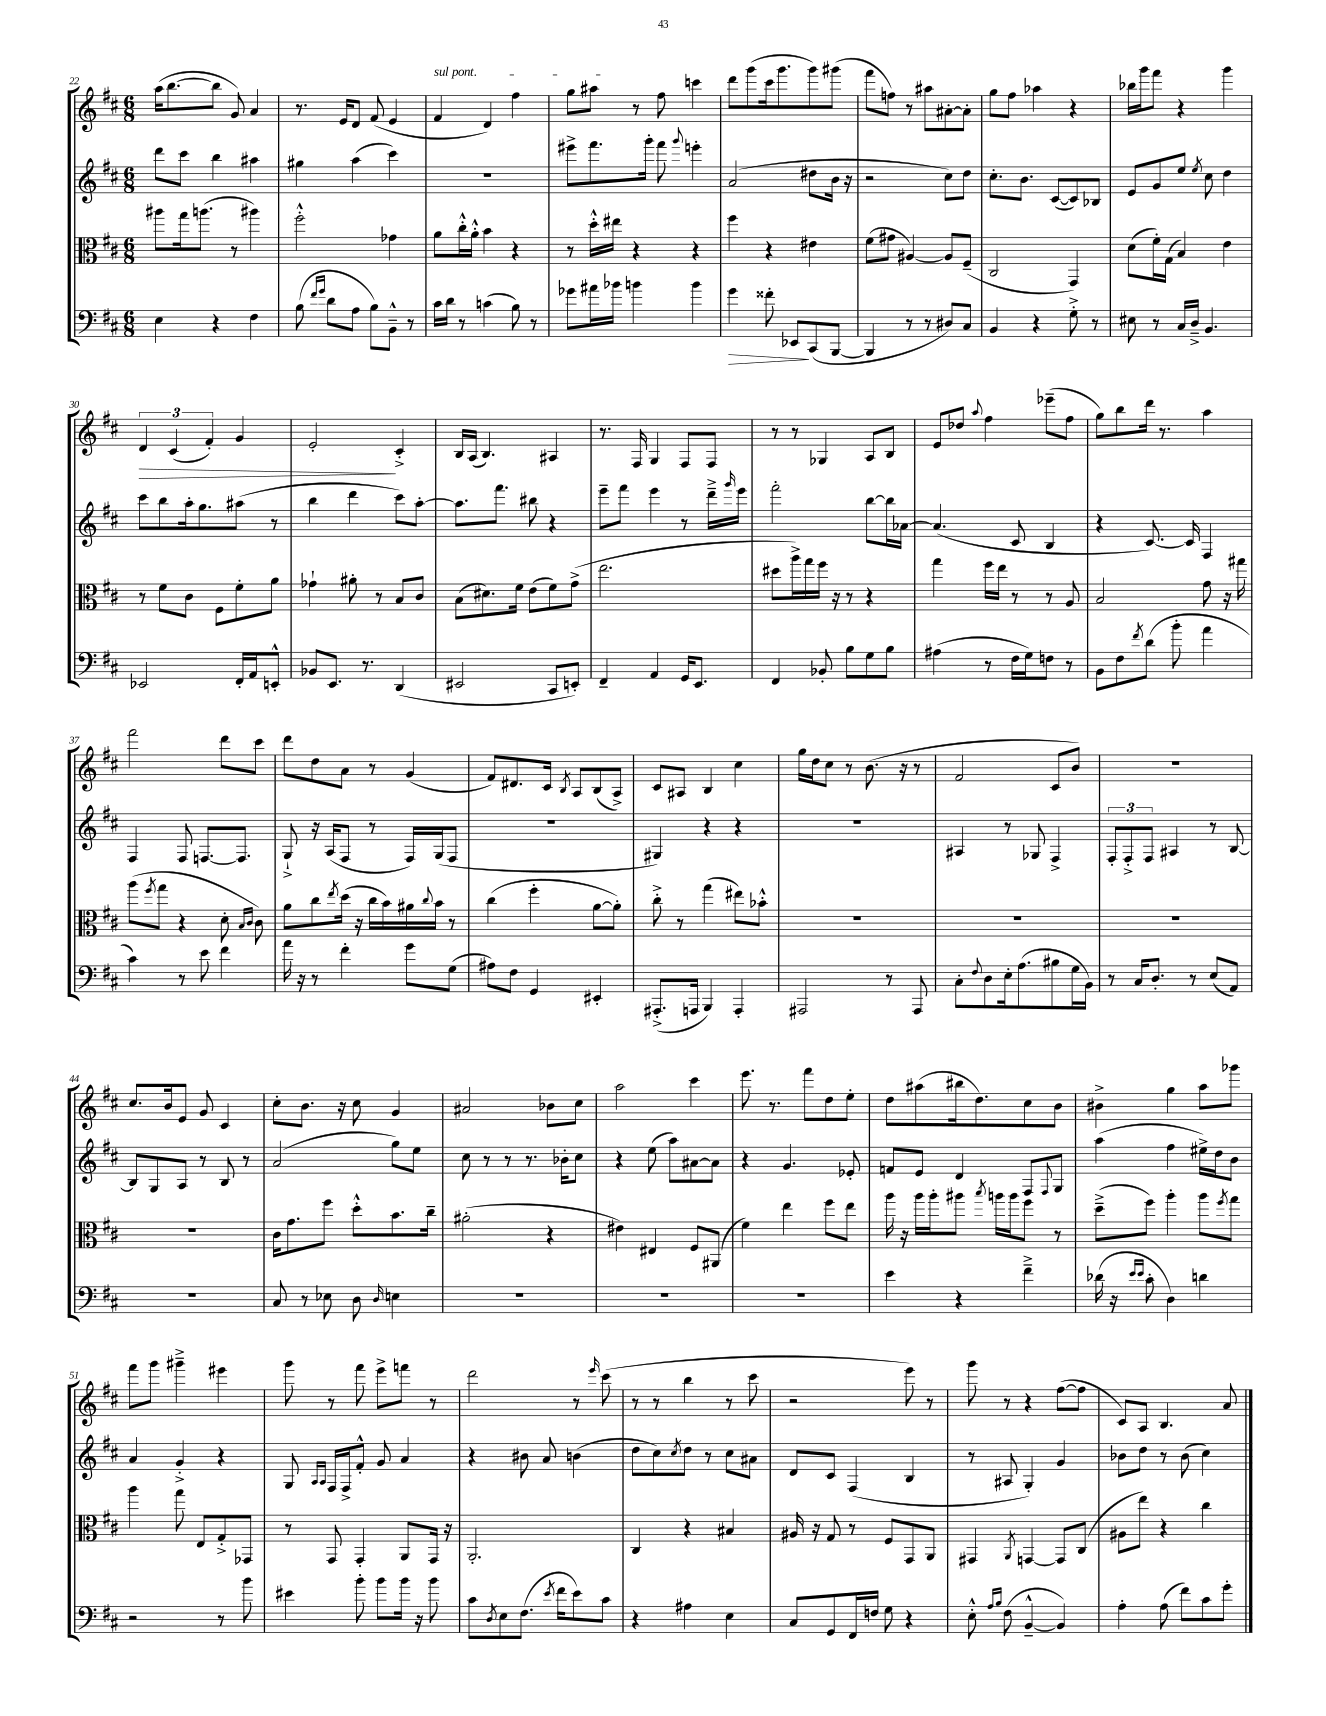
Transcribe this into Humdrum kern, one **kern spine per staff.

**kern	**dynam	**kern	**kern	**kern	**dynam
*part4	*part4	*part3	*part2	*part1	*part1
*staff4	*staff4	*staff3	*staff2	*staff1	*staff1
*clefF4	*	*clefC3	*clefG2	*clefG2	*
*k[f#c#]	*	*k[f#c#]	*k[f#c#]	*k[f#c#]	*
*M6/8	*	*M6/8	*M6/8	*M6/8	*
=22	=22	=22	=22	=22	=22
4E\	.	8aa#X\L	8ddd\L	(16aa\KL	.
.	.	.	.	[8.bb\	.
.	.	16gg\k	8ccc#\J	.	.
.	.	(8.aan\J	.	.	.
4r	.	.	4bb\	8bb\J]	.
.	.	8r	.	8g/)	.
4F#\	.	4aa#X\)	4aa#X\	4a/	.
=23	=23	=23	=23	=23	=23
(8B\	.	2ff#'^^\	4gg#X\	8.r	.
16qqf#/LL	.	.	.	.	.
16qqg/JJ	.	.	.	.	.
8d\L	.	.	.	.	.
.	.	.	.	16e/KL	.
8A\J	.	.	(4aa\	8d/J	.
8B\L)	.	.	.	(8f#/	.
8BB~^^\J	.	4g-X\	4ccc#\)	4e/	.
8r	.	.	.	.	.
=24	=24	=24	=24	=24	=24
!	!	!	!	!LO:TX:a:i:t=sul pont.	!
16c#\LL	.	8a\L	2.r	4f#/	.
16d\JJ	.	.	.	.	.
8r	.	16cc#'^^\L	.	.	.
.	.	16a'^^\JJ	.	.	.
(4cn\	.	4b\	.	4d/)	.
8B\)	.	4r	.	4ff#\	.
8r	.	.	.	.	.
=25	=25	=25	=25	=25	=25
8g-X\L	.	8r	8eee#X^\L	8gg\L	.
16a#X\L	.	16dd'^^\LL	8.fff#\	8aa#X\J	.
16b-X\JJ	.	16ee#X\JJ	.	.	.
4bn\	.	4r	.	8r	.
.	.	.	16ggg'\Jk	.	.
.	.	.	8fff#\	8ff#\	.
.	.	.	8qqggg/	.	.
4b\	.	4r	4eeen'\	4cccn\	.
=26	=26	=26	=26	=26	=26
!	!LO:HP:b	!	!	!	!
4g\	>	4ff#\	(2a/	8ddd\L	.
.	.	.	.	(8ggg\	.
8f##X'\	.	4r	.	16ccc#\k	.
.	.	.	.	8.ggg\	.
8EE-X/L	.	.	.	.	.
(8CC#/	]	4e#X\	8dd#X\L	8ggg\)	.
[8BBB/J	.	.	16b\Jk	(8ggg#X\J	.
.	.	.	16r	.	.
=27	=27	=27	=27	=27	=27
4BBB/]	.	(8f#\L	2r	8fff#\L	.
.	.	8g#X\J	.	8ffn\J)	.
8r	.	[4A#X/)	.	8r	.
8r	.	.	.	8aa#X\L	.
8D#X/L)	.	8A#/L]	8cc#\L)	[8a#X'\	.
8C#/J	.	(8F#~/J	8dd\J	8a#'\J]	.
=28	=28	=28	=28	=28	=28
4BB/	.	2C#/	8.cc#'\L	8gg\L	.
.	.	.	.	8ff#\J	.
.	.	.	8.b\J	.	.
4r	.	.	.	4aa-X\	.
.	.	.	([8c#/L	.	.
8G'^\	.	4GG/)	8c#/])	4r	.
8r	.	.	8B-X/J	.	.
=29	=29	=29	=29	=29	=29
8E#X\	.	(8d\L	8e/L	16bb-X\LL	.
.	.	.	.	16ggg\J	.
8r	.	16f#'\L)	8g/	8fff#\J	.
.	.	(16G\JJ	.	.	.
16C#/LL	.	4B/)	8ee/J	4r	.
16D~^/JJ	.	.	.	.	.
.	.	.	8qee/	.	.
4.BB/	.	.	8cc#\	.	.
.	.	4e\	4dd\	4ggg\	.
!!LO:LB:g=z
=30	=30	=30	=30	=30	=30
!	!	!	!	!	!LO:HP:b
2EE-X/	.	8r	8ccc#\L	6d/	>
.	.	8f#\L	8bb\	.	.
.	.	.	.	(6c#/	.
.	.	8c#\J	16aa'\k	.	.
.	.	.	8.gg\	.	.
.	.	.	.	6f#'/)	.
.	.	8F#\L	.	.	.
16FF#'/LL	.	8f#'\	(8aa#X\J	4g/	.
16AA/J	.	.	.	.	.
8EEn'^^/J	.	8a\J	8r	.	.
=31	=31	=31	=31	=31	=31
8BB-X/L	.	4g-X`\	4bb\	2e'/	.
8.EE/J	.	.	.	.	.
.	.	8a#X'\	4ddd\	.	.
8.r	.	.	.	.	.
.	.	8r	.	.	.
(4DD/	.	8B/L	8ccc#\L)	4c#'^/	]
.	.	8c#/J	[8aa'\J	.	.
=32	=32	=32	=32	=32	=32
2EE#X/	.	(8B\L	8.aa\L]	16B/LL	.
.	.	.	.	(16A/JJ	.
.	.	8.d#X\)	.	4.B/)	.
.	.	.	8.fff#\J	.	.
.	.	16f#\Jk	.	.	.
.	.	(8e\L	8bb#X\	.	.
8CC#/L	.	8f#\)	4r	4A#X/	.
8EEn'/J)	.	(8g^\J	.	.	.
=33	=33	=33	=33	=33	=33
4FF#~/	.	2.ee\	8eee~\L	8.r	.
.	.	.	8fff#\J	.	.
.	.	.	.	16F#/	.
4AA/	.	.	4eee\	4G/	.
16GG/KL	.	.	8r	8F#/L	.
8.EE/J	.	.	.	.	.
.	.	.	16ddd~^\LL	8F#/J	.
.	.	.	16qqggg/	.	.
.	.	.	16eee\JJ	.	.
=34	=34	=34	=34	=34	=34
4FF#/	.	8dd#X\L	2fff#'\	8r	.
.	.	16aa^\L)	.	8r	.
.	.	16gg\	.	.	.
8BB-X'/	.	16ff#\JJ	.	4G-X/	.
.	.	16r	.	.	.
8B\L	.	8r	.	.	.
8G\	.	4r	[8bb\L	8A/L	.
8B\J	.	.	16bb\L]	8B/J	.
.	.	.	[16a-X\JJ	.	.
=35	=35	=35	=35	=35	=35
(4A#X\	.	4gg\	(4.a-/]	8e/L	.
.	.	.	.	8dd-X/J	.
.	.	.	.	8qqaa/	.
8r	.	16ff#\LL	.	4ff#\	.
.	.	16ee\JJ	.	.	.
16F#\LL	.	8r	8c#/	.	.
16G\J)	.	.	.	.	.
8Fn\J	.	8r	4B/	(8eee-X~\L	.
8r	.	8A/	.	8ff#\J	.
=36	=36	=36	=36	=36	=36
8BB\L	.	2B/	4r	8gg\L)	.
8F#\	.	.	.	8bb\	.
8qf#/	.	.	.	.	.
(8d\J	.	.	[8.c#/)	16ddd\Jk	.
.	.	.	.	8.r	.
8b'\	.	.	.	.	.
.	.	.	16c#/]	.	.
4a\	.	8g\	4F#/	4aa\	.
.	.	16r	.	.	.
.	.	16gg#X\	.	.	.
!!LO:LB:g=z
=37	=37	=37	=37	=37	=37
4c#\)	.	(8aa\L	4F#/	2fff#\	.
.	.	8qff#/	.	.	.
.	.	8gg\J	.	.	.
8r	.	4r	8F#/	.	.
8e\	.	.	[8.Fn/L	.	.
4f#\	.	8d'\	.	8ddd\L	.
.	.	.	8.F/J]	.	.
.	.	16qqB/LL	.	.	.
.	.	16qqc#/JJ	.	.	.
.	.	8c#\)	.	8ccc#\J	.
=38	=38	=38	=38	=38	=38
16a\	.	8a\L	8G`^/	8ddd\L	.
16r	.	.	.	.	.
8r	.	8cc#\	16r	8dd\	.
.	.	.	(16A/KL	.	.
.	.	8qee/	.	.	.
4f#'\	.	(16dd\Jk	8F#/J	8a\J	.
.	.	16r	.	.	.
.	.	16cc#\LL	8r	8r	.
.	.	16b\)	.	.	.
8g\L	.	16a#X\	16F#/LL)	(4g/	.
.	.	8qqcc#/	.	.	.
.	.	16b\JJ	(16G/J	.	.
(8G\J	.	8r	8F#/J	.	.
=39	=39	=39	=39	=39	=39
8A#X\L)	.	(4cc#\	2.r	8f#/L)	.
8F#\J	.	.	.	8.d#X/	.
4GG/	.	4ff#'\	.	.	.
.	.	.	.	16c#/Jk	.
.	.	.	.	8qB/	.
.	.	.	.	8A/L	.
4EE#X'/	.	[8a\L	.	(8B/	.
.	.	8a'\J])	.	8A^/J)	.
=40	=40	=40	=40	=40	=40
(8.AAA#X'^/L	.	8cc#'^\	4G#X/)	8c#/L	.
.	.	8r	.	8A#X/J	.
16AAAn/Jk	.	.	.	.	.
4BBB/)	.	(4gg\	4r	4B/	.
4AAA'/	.	8ee#X\L)	4r	4cc#\	.
.	.	8b-X'^^\J	.	.	.
=41	=41	=41	=41	=41	=41
2AAA#X/	.	2.r	2.r	16gg\LL	.
.	.	.	.	16dd\J	.
.	.	.	.	8cc#\J	.
.	.	.	.	8r	.
.	.	.	.	(8.b\	.
8r	.	.	.	.	.
.	.	.	.	16r	.
8AAA#/	.	.	.	8r	.
=42	=42	=42	=42	=42	=42
8C#'\L	.	2.r	4A#X/	2f#/	.
8qqF#/	.	.	.	.	.
8D\	.	.	.	.	.
16E'\k	.	.	8r	.	.
(8.A\	.	.	.	.	.
.	.	.	8G-X/	.	.
8B#X\	.	.	4F#^/	8c#/L	.
16G\L	.	.	.	8b/J)	.
16BB\JJ)	.	.	.	.	.
=43	=43	=43	=43	=43	=43
8r	.	2.r	12F#'/L	2.r	.
.	.	.	12F#'^/	.	.
16C#/KL	.	.	.	.	.
.	.	.	12F#/J	.	.
8.D'/J	.	.	.	.	.
.	.	.	4A#X/	.	.
8r	.	.	.	.	.
(8E/L	.	.	8r	.	.
8AA/J)	.	.	[8B/	.	.
!!LO:LB:g=z
=44	=44	=44	=44	=44	=44
2.r	.	2.r	8B/L]	8.cc#/L	.
.	.	.	8G/	.	.
.	.	.	.	16b/k	.
.	.	.	8A/J	8e/J	.
.	.	.	8r	8g/	.
.	.	.	8B/	4c#/	.
.	.	.	8r	.	.
=45	=45	=45	=45	=45	=45
8C#/	.	16c#\KL	(2a/	8cc#'\L	.
.	.	8.g\	.	.	.
8r	.	.	.	8.b\J	.
8E-X\	.	8ff#\J	.	.	.
.	.	.	.	16r	.
8D\	.	8dd'^^\L	.	8cc#\	.
16qqD/	.	.	.	.	.
4En\	.	8.b\	8gg\L)	4g/	.
.	.	.	8ee\J	.	.
.	.	16cc#~\Jk	.	.	.
=46	=46	=46	=46	=46	=46
2.r	.	(2a#X'\	8cc#\	2a#X/	.
.	.	.	8r	.	.
.	.	.	8r	.	.
.	.	.	8.r	.	.
.	.	4r	.	8b-X\L	.
.	.	.	16b-X'\KL	.	.
.	.	.	8cc#\J	8cc#\J	.
=47	=47	=47	=47	=47	=47
2.r	.	4e#X\)	4r	2aa\	.
.	.	4E#X/	(8ee\	.	.
.	.	.	8aa\L)	.	.
.	.	8F#/L	[8a#X\	4ccc#\	.
.	.	(8AA#X/J	8a#\J]	.	.
=48	=48	=48	=48	=48	=48
2.r	.	4f#\)	4r	8.eee\	.
.	.	.	.	8.r	.
.	.	4ee\	4.g/	.	.
.	.	.	.	8fff#\L	.
.	.	8ff#\L	.	8dd\	.
.	.	8ee\J	8e-X'/	8ee'\J	.
=49	=49	=49	=49	=49	=49
4e\	.	16aa\	8fn/L	8dd\L	.
.	.	16r	.	.	.
.	.	16aa\LL	8e/J	(8aa#X\	.
.	.	16aa'\J	.	.	.
4r	.	8aa#X\J	4d/	16bb#X\k	.
.	.	.	.	8.dd\)	.
.	.	8qbb/	.	.	.
.	.	16aan\LL	.	.	.
.	.	16aa\J	.	.	.
4f#~^\	.	8ff#\J	8F#/L	8cc#\	.
.	.	.	8qqF#/	.	.
.	.	8r	8G/J	8b\J	.
=50	=50	=50	=50	=50	=50
(16d-X\	.	(8dd~^\L	(4aa\	4b#X^\	.
16r	.	.	.	.	.
16qqe/LL	.	.	.	.	.
16qqe/JJ	.	.	.	.	.
8c#'\	.	8ff#\J)	.	.	.
4D\)	.	4aa'\	4ff#\	4gg\	.
4dn\	.	8aa\L	16ee#X^\LL)	8aa\L	.
.	.	.	16dd\J	.	.
.	.	8qff#/	.	.	.
.	.	8gg\J	8b\J	8ggg-X\J	.
!!LO:LB:g=z
=51	=51	=51	=51	=51	=51
2r	.	4aa\	4a/	8fff#\L	.
.	.	.	.	8ggg\J	.
.	.	8gg\	4g'^/	4ggg#X~^\	.
.	.	8E/L	.	.	.
8r	.	8G'^/	4r	4eee#X\	.
8b\	.	8GG-X/J	.	.	.
=52	=52	=52	=52	=52	=52
4e#X\	.	8r	8G/	8ggg\	.
.	.	.	16qqA/LL	.	.
.	.	.	16qqA/JJ	.	.
.	.	8GG/	16F#/LL	8r	.
.	.	.	16F#^/J	.	.
8b'\	.	4GG'/	8f#'^^/J	8fff#\	.
8b\L	.	.	8g/	8eee^\L	.
16b\Jk	.	8AA/L	4a/	8fffn\J	.
16r	.	.	.	.	.
8b\	.	16GG/Jk	.	8r	.
.	.	16r	.	.	.
=53	=53	=53	=53	=53	=53
8c#\L	.	2.AA'/	4r	2ddd\	.
8qD/	.	.	.	.	.
8E\	.	.	.	.	.
(8.F#\J	.	.	8b#X\	.	.
.	.	.	8a/	.	.
8qe/	.	.	.	.	.
16f#\KL	.	.	.	.	.
8e\)	.	.	(4bn\	8r	.
.	.	.	.	16qqeee/	.
8c#\J	.	.	.	(8ccc#\	.
=54	=54	=54	=54	=54	=54
4r	.	4C#/	8dd\L	8r	.
.	.	.	8cc#\)	8r	.
.	.	.	8qcc#/	.	.
4A#X\	.	4r	8dd\J	4bb\	.
.	.	.	8r	.	.
4E\	.	4B#X/	8cc#\L	8r	.
.	.	.	8a#X\J	8ccc#\	.
=55	=55	=55	=55	=55	=55
8C#/L	.	16A#X/	8d/L	2r	.
.	.	16r	.	.	.
8GG/	.	8G/	8c#/J	.	.
16FF#/L	.	8r	(4F#/	.	.
16Fn/JJ	.	.	.	.	.
8G\	.	8F#/L	.	.	.
4r	.	8GG/	4B/	8eee\)	.
.	.	8AA/J	.	8r	.
=56	=56	=56	=56	=56	=56
8E'^^\	.	4GG#X/	8r	8ggg\	.
16qqA/LL	.	.	.	.	.
16qqB/JJ	.	.	.	.	.
(8F#\	.	.	8A#X/	8r	.
.	.	8qAA/	.	.	.
[4BB~^^/	.	[4GGn/	4G'/)	4r	.
4BB/])	.	8GG/L]	4g/	([8ff#\L	.
.	.	(8C#/J	.	8ff#\J]	.
=57	=57	=57	=57	=57	=57
4A'\	.	8A#X\L	8b-X\L	8c#/L)	.
.	.	8ee\J)	8dd\J	8A/J	.
(8A\	.	4r	8r	4.B/	.
8f#\L)	.	.	(8b-\	.	.
8c#\	.	4cc#\	4cc#\)	.	.
8g'\J	.	.	.	8a/	.
==	==	==	==	==	==
*-	*-	*-	*-	*-	*-
